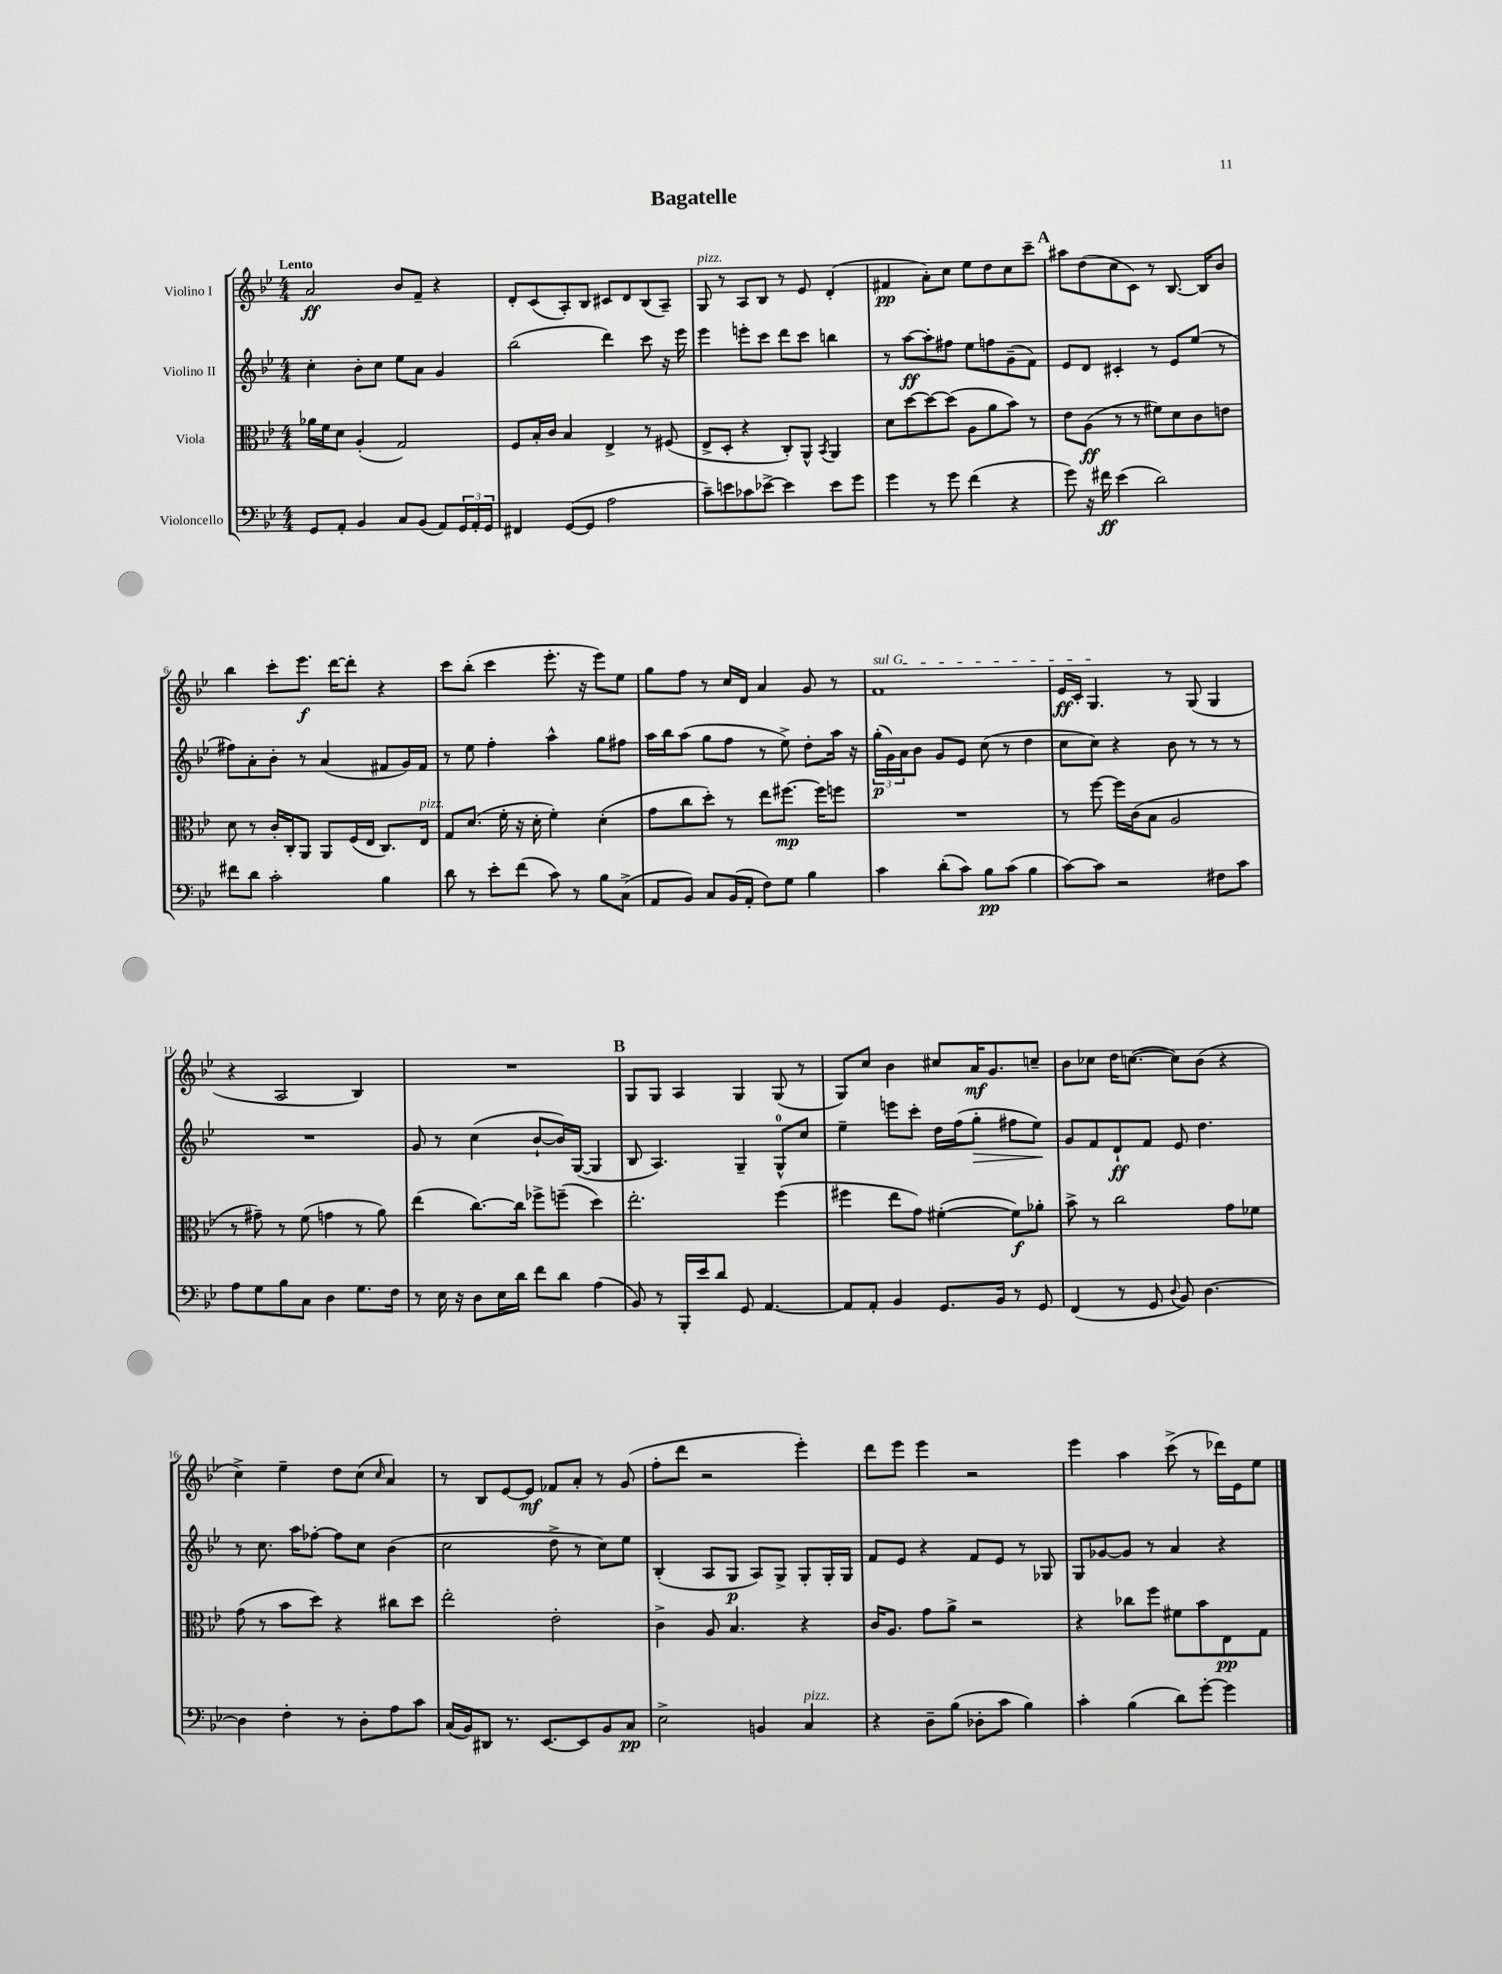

**kern	**dynam	**kern	**dynam	**kern	**dynam	**kern	**dynam
*part4	*part4	*part3	*part3	*part2	*part2	*part1	*part1
*staff4	*staff4	*staff3	*staff3	*staff2	*staff2	*staff1	*staff1
*I"Violoncello	*	*I"Viola	*	*I"Violino II	*	*I"Violino I	*
*clefF4	*	*clefC3	*	*clefG2	*	*clefG2	*
*k[b-e-]	*	*k[b-e-]	*	*k[b-e-]	*	*k[b-e-]	*
*M4/4	*	*M4/4	*	*M4/4	*	*M4/4	*
=1	=1	=1	=1	=1	=1	=1	=1
!	!	!	!	!	!	!LO:TX:a:B:t=Lento	!
8GG/L	.	16a-X\LL	.	4cc'\	.	2a/	ff
.	.	16f\J	.	.	.	.	.
8AA'/J	.	8d\J	.	.	.	.	.
4BB-/	.	(4A'/	.	8b-'\L	.	.	.
.	.	.	.	8cc\J	.	.	.
8C/L	.	2G/)	.	8ee-\L	.	8b-/L	.
(8BB-/J	.	.	.	8a\J	.	8f~/J	.
8AA/L)	.	.	.	4g/	.	4r	.
24GG/L	.	.	.	.	.	.	.
24AA'/	.	.	.	.	.	.	.
24GG/JJ	.	.	.	.	.	.	.
=2	=2	=2	=2	=2	=2	=2	=2
4FF#X/	.	8F/L	.	(2bb-\	.	8d'/L	.
.	.	16B-'/L	.	.	.	(8c/	.
.	.	16c/JJ	.	.	.	.	.
([8GG/L	.	4B-/	.	.	.	8A'/)	.
8GG/J]	.	.	.	.	.	8B-/J	.
2A\	.	4E-^/	.	4ddd\)	.	8c#X/L	.
.	.	.	.	.	.	8d/	.
.	.	8r	.	8ccc\	.	(8B-/	.
.	.	(8F#X/	.	16r	.	8A~/J)	.
.	.	.	.	16eee-\	.	.	.
=3	=3	=3	=3	=3	=3	=3	=3
!	!	!	!	!	!	!LO:TX:a:i:t=pizz.	!
8c~\L)	.	8E-^/L	.	4eee-\	.	8G/	.
8en\	.	8D'/J	.	.	.	8r	.
8c-X\	.	4r	.	8eeen'\L	.	8A/L	.
[8e-X^\J	.	.	.	8ccc\J	.	8B-/J	.
4e-\]	.	8C'/L)	.	8ddd\L	.	8r	.
.	.	8AA^^/J	.	8ccc\J	.	8e-/	.
.	.	8qBB-/	.	.	.	.	.
8e-\L	.	4AA/	.	4bbn\	.	(4d'/	.
8g\J	.	.	.	.	.	.	.
=4	=4	=4	=4	=4	=4	=4	=4
4g\	.	8d\L	.	8r	.	4f#X/	pp
.	.	[8dd\	.	[8aa\L	ff	.	.
8r	.	8dd\_	.	8aa'\]	.	8a'\L)	.
8g\	.	(8dd\J]	.	8ff#X\J	.	8cc\J	.
(4f\	.	8A\L	.	8ee-\L	.	8ee-\L	.
.	.	8a\	.	8ffn\	.	8dd\	.
4r	.	8b-\J)	.	(8g~\	.	8cc\	.
.	.	8r	.	8f\J)	.	8ccc~\J	.
!!LO:REH:place=s1:t=A
=5	=5	=5	=5	=5	=5	=5	=5
8g\)	.	8e-\L	.	8e-/L	.	8aa#X\L	.
16r	.	(8A\J	ff	8d/J	.	(8dd\	.
16f#X\	ff	.	.	.	.	.	.
(4e-\	.	8r	.	4c#X'/	.	8cc\	.
.	.	8r	.	.	.	8c\J)	.
2d\)	.	8f#X\L)	.	8r	.	8r	.
.	.	8d\	.	8e-/L	.	[8.B-/	.
.	.	8c\	.	(8ee-/J	.	.	.
.	.	.	.	.	.	16B-/KL]	.
.	.	8en\J	.	8r	.	8b-/J	.
!!LO:LB:g=z
=6	=6	=6	=6	=6	=6	=6	=6
8f#X\L	.	8d\	.	8ff#X\L)	.	4bb-\	.
8d\J	.	8r	.	8a'\	.	.	.
2c'\	.	16c'/LL	.	8b-'\J	.	8ccc'\L	.
.	.	16C'/J	.	.	.	.	.
.	.	8AA/J	.	8r	.	8.eee-\J	f
.	.	8AA/L	.	(4a/	.	.	.
.	.	.	.	.	.	[16ddd\KL	.
.	.	(16F/L	.	.	.	8ddd'\J]	.
.	.	16E-/JJ	.	.	.	.	.
4B-\	.	8.C/L)	.	8f#X/L	.	4r	.
.	.	.	.	16g/L)	.	.	.
!	!	!LO:TX:a:i:t=pizz.	!	!	!	!	!
.	.	16E-/Jk	.	16f#/JJ	.	.	.
=7	=7	=7	=7	=7	=7	=7	=7
8d\	.	8G/L	.	8r	.	8ccc\L	.
8r	.	(8.d/J	.	8ee-\	.	(8bb-'\J	.
8e-'\L	.	.	.	4ff'\	.	4ccc\	.
.	.	16f'\	.	.	.	.	.
(8f\J	.	16r	.	.	.	.	.
.	.	16d'\	.	.	.	.	.
8c\)	.	4f'\)	.	4aa^^\	.	8.eee-'\	.
8r	.	.	.	.	.	.	.
.	.	.	.	.	.	16r	.
8B-\L	.	(4d'\	.	8gg\L	.	8eee-\L)	.
(8C^\J	.	.	.	8ff#X\J	.	8ee-\J	.
=8	=8	=8	=8	=8	=8	=8	=8
8AA/L	.	8g\L	.	16aa\LL	.	8gg\L	.
.	.	.	.	16bb-\J	.	.	.
8BB-/J)	.	8cc\	.	(8aa\J	.	8ff\J	.
8C/L	.	8dd'\J)	.	8gg\L	.	8r	.
(16BB-/L	.	8r	.	8ff\J	.	16cc/LL	.
16AA'/JJ	.	.	.	.	.	16d/JJ	.
8F\L)	.	8ee-\L	.	8r	.	4a/	.
8G\J	.	[8.ff#X\J	mp	8ee-^\)	.	.	.
4B-\	.	.	.	8dd'\L	.	8g/	.
.	.	16ff#\KL]	.	.	.	.	.
.	.	8ffn\J	.	16aa\Jk	.	8r	.
.	.	.	.	16r	.	.	.
=9	=9	=9	=9	=9	=9	=9	=9
!	!	!	!	!	!	!LO:TX:a:i:t=sul G	!
4c\	.	1r	.	(24gg'\LL	p	1f	.
.	.	.	.	24g\)	.	.	.
.	.	.	.	24a\J	.	.	.
.	.	.	.	8b-\J	.	.	.
(8d'\L	.	.	.	8g/L	.	.	.
8c\J)	.	.	.	8e-/J	.	.	.
8B-\L	pp	.	.	(8cc\	.	.	.
(8c\J	.	.	.	8r	.	.	.
4B-\	.	.	.	4dd\	.	.	.
=10	=10	=10	=10	=10	=10	=10	=10
[8c\L)	.	8r	.	8cc\L	.	16e-/LL	ff
.	.	.	.	.	.	16c'/JJ	.
8c\J]	.	[8ff\	.	8cc\J)	.	4.G/	.
2r	.	16ff\LL]	.	4r	.	.	.
.	.	(16c\J	.	.	.	.	.
.	.	8B-\J	.	.	.	.	.
.	.	2A/	.	8b-\	.	8r	.
.	.	.	.	8r	.	(8G/	.
8F#X\L	.	.	.	8r	.	4G/	.
8c\J	.	.	.	8r	.	.	.
!!LO:LB:g=z
=11	=11	=11	=11	=11	=11	=11	=11
8A\L	.	8r	.	1r	.	4r	.
8G\	.	8g#X~\)	.	.	.	.	.
8B-\	.	8r	.	.	.	2A/	.
8C\J	.	(8f\	.	.	.	.	.
4D\	.	4gn\	.	.	.	.	.
8.G\L	.	8r	.	.	.	4B-/)	.
.	.	8a\)	.	.	.	.	.
16F\Jk	.	.	.	.	.	.	.
=12	=12	=12	=12	=12	=12	=12	=12
8r	.	(4ee-\	.	8g/	.	1r	.
16E-\	.	.	.	8r	.	.	.
16r	.	.	.	.	.	.	.
8D\L	.	[8.cc\L)	.	(4cc\	.	.	.
16E-\L	.	.	.	.	.	.	.
16d\JJ	.	16cc\Jk]	.	.	.	.	.
8f\L	.	8ff-X^\L	.	[8b-`/L	.	.	.
8d\J	.	(8ffn~\J	.	16b-/L])	.	.	.
.	.	.	.	([16G/JJ	.	.	.
(4A\	.	4dd\)	.	4G/]	.	.	.
!!LO:REH:place=s1:t=B
=13	=13	=13	=13	=13	=13	=13	=13
8BB-/)	.	2.ee-'\	.	8B-/	.	8G/L	.
8r	.	.	.	4.A/)	.	8G/J	.
16BBB-'/LL	.	.	.	.	.	4A/	.
16e-/J	.	.	.	.	.	.	.
8d/J	.	.	.	.	.	.	.
8GG/	.	.	.	4G~/	.	4G/	.
[4.AA/	.	.	.	.	.	.	.
.	.	(4ff\	.	8G^^/L	.	(8G/	.
.	.	.	.	8cc/J	.	8r	.
=14	=14	=14	=14	=14	=14	=14	=14
8AA/L]	.	4ff#X\	.	4ee-~\	.	8G/L)	.
8AA'/J	.	.	.	.	.	8cc/J	.
4BB-/	.	8ee-\L	.	8eeen\L	.	4b-\	.
.	.	8g\J)	.	8ccc'\J	.	.	.
8.GG/L	.	([4f#X'\	.	16dd\LL	.	8cc#X/L	.
.	.	.	.	(16ff\J	.	.	.
!	!	!	!	!	!LO:HP:b	!	!
.	.	.	.	8gg'\J	>	16a/K	mf
16BB-/Jk	.	.	.	.	.	8.g/	.
8r	.	8f#\L])	f	8ff#X\L	.	.	.
8GG/	.	8a-X'\J	.	8ee-\J)	.	8ccn~/J	.
.	.	.	.	.	]	.	.
=15	=15	=15	=15	=15	=15	=15	=15
(4FF/	.	8b-^\	.	8g/L	.	8b-\L	.
.	.	8r	.	8f/	.	8cc-X\J	.
8r	.	2cc\	.	8d`/	ff	16dd\KL	.
.	.	.	.	.	.	([8.ccn\J	.
8GG/	.	.	.	8f/J	.	.	.
8qqD/	.	.	.	.	.	.	.
8BB-/)	.	.	.	8e-/	.	8cc\L])	.
[4.D\	.	.	.	4.dd\	.	(8b-\J	.
.	.	8g\L	.	.	.	4r	.
.	.	8f-X\J	.	.	.	.	.
!!LO:LB:g=z
=16	=16	=16	=16	=16	=16	=16	=16
4D\]	.	(8g\	.	8r	.	4cc^\)	.
.	.	8r	.	8.cc\	.	.	.
4F'\	.	8b-\L	.	.	.	4ee-~\	.
.	.	.	.	16aa\KL	.	.	.
.	.	8dd\J)	.	[8ff-X'\J	.	.	.
8r	.	4r	.	8ff-\L]	.	8dd\L	.
8D'\L	.	.	.	8cc\J	.	(8cc\J	.
.	.	.	.	.	.	16qqcc/	.
8A\	.	8cc#X\L	.	(4b-\	.	4a/)	.
8c\J	.	8dd\J	.	.	.	.	.
=17	=17	=17	=17	=17	=17	=17	=17
(16C/LL	.	2ee-'\	.	2cc\	.	8r	.
16BB-/J)	.	.	.	.	.	.	.
8DD#X/J	.	.	.	.	.	8B-/L	.
8.r	.	.	.	.	.	[8e-/	.
.	.	.	.	.	.	8e-/J]	mf
[8.EE-/L	.	.	.	.	.	.	.
.	.	2e-'\	.	8dd^\	.	8f-X/L	.
8EE-/]	.	.	.	8r	.	8a'/J	.
8BB-/	.	.	.	8cc\L)	.	8r	.
8C/J	pp	.	.	8ee-\J	.	(8g/	.
=18	=18	=18	=18	=18	=18	=18	=18
2E-^\	.	4c^\	.	(4B-'/	.	8ff'\L	.
.	.	.	.	.	.	8ddd\J	.
.	.	8A/	.	8A/L	.	2r	.
.	.	4.B-/	.	8G/J	p	.	.
4BBn/	.	.	.	8A/L)	.	.	.
.	.	.	.	8G^/J	.	.	.
!LO:TX:a:i:t=pizz.	!	!	!	!	!	!	!
4C/	.	4r	.	8G'/L	.	4eee-'\)	.
.	.	.	.	16G'/L	.	.	.
.	.	.	.	16G/JJ	.	.	.
=19	=19	=19	=19	=19	=19	=19	=19
4r	.	16c/KL	.	8f/L	.	8ddd\L	.
.	.	8.A/J	.	.	.	.	.
.	.	.	.	8e-/J	.	8eee-\J	.
8D~\L	.	8g\L	.	4r	.	4eee-\	.
(8B-\J	.	8a^\J	.	.	.	.	.
8D-X'\L	.	2r	.	8f/L	.	2r	.
8c\J	.	.	.	8e-/J	.	.	.
4B-\)	.	.	.	8r	.	.	.
.	.	.	.	8G-X/	.	.	.
=20	=20	=20	=20	=20	=20	=20	=20
4c'\	.	4r	.	8G/L	.	4eee-\	.
.	.	.	.	[8g-X/	.	.	.
(4B-\	.	8cc-X\L	.	8g-/J]	.	4aa\	.
.	.	8ff\J	.	8r	.	.	.
8d\L)	.	8f#X\L	.	4a/	.	(8ccc^\	.
[8g'\J	.	8b-\	.	.	.	8r	.
4g\]	.	8E-\	pp	4r	.	16ddd-X\LL)	.
.	.	.	.	.	.	16e-\J	.
.	.	8G\J	.	.	.	8ee-\J	.
==	==	==	==	==	==	==	==
*-	*-	*-	*-	*-	*-	*-	*-
